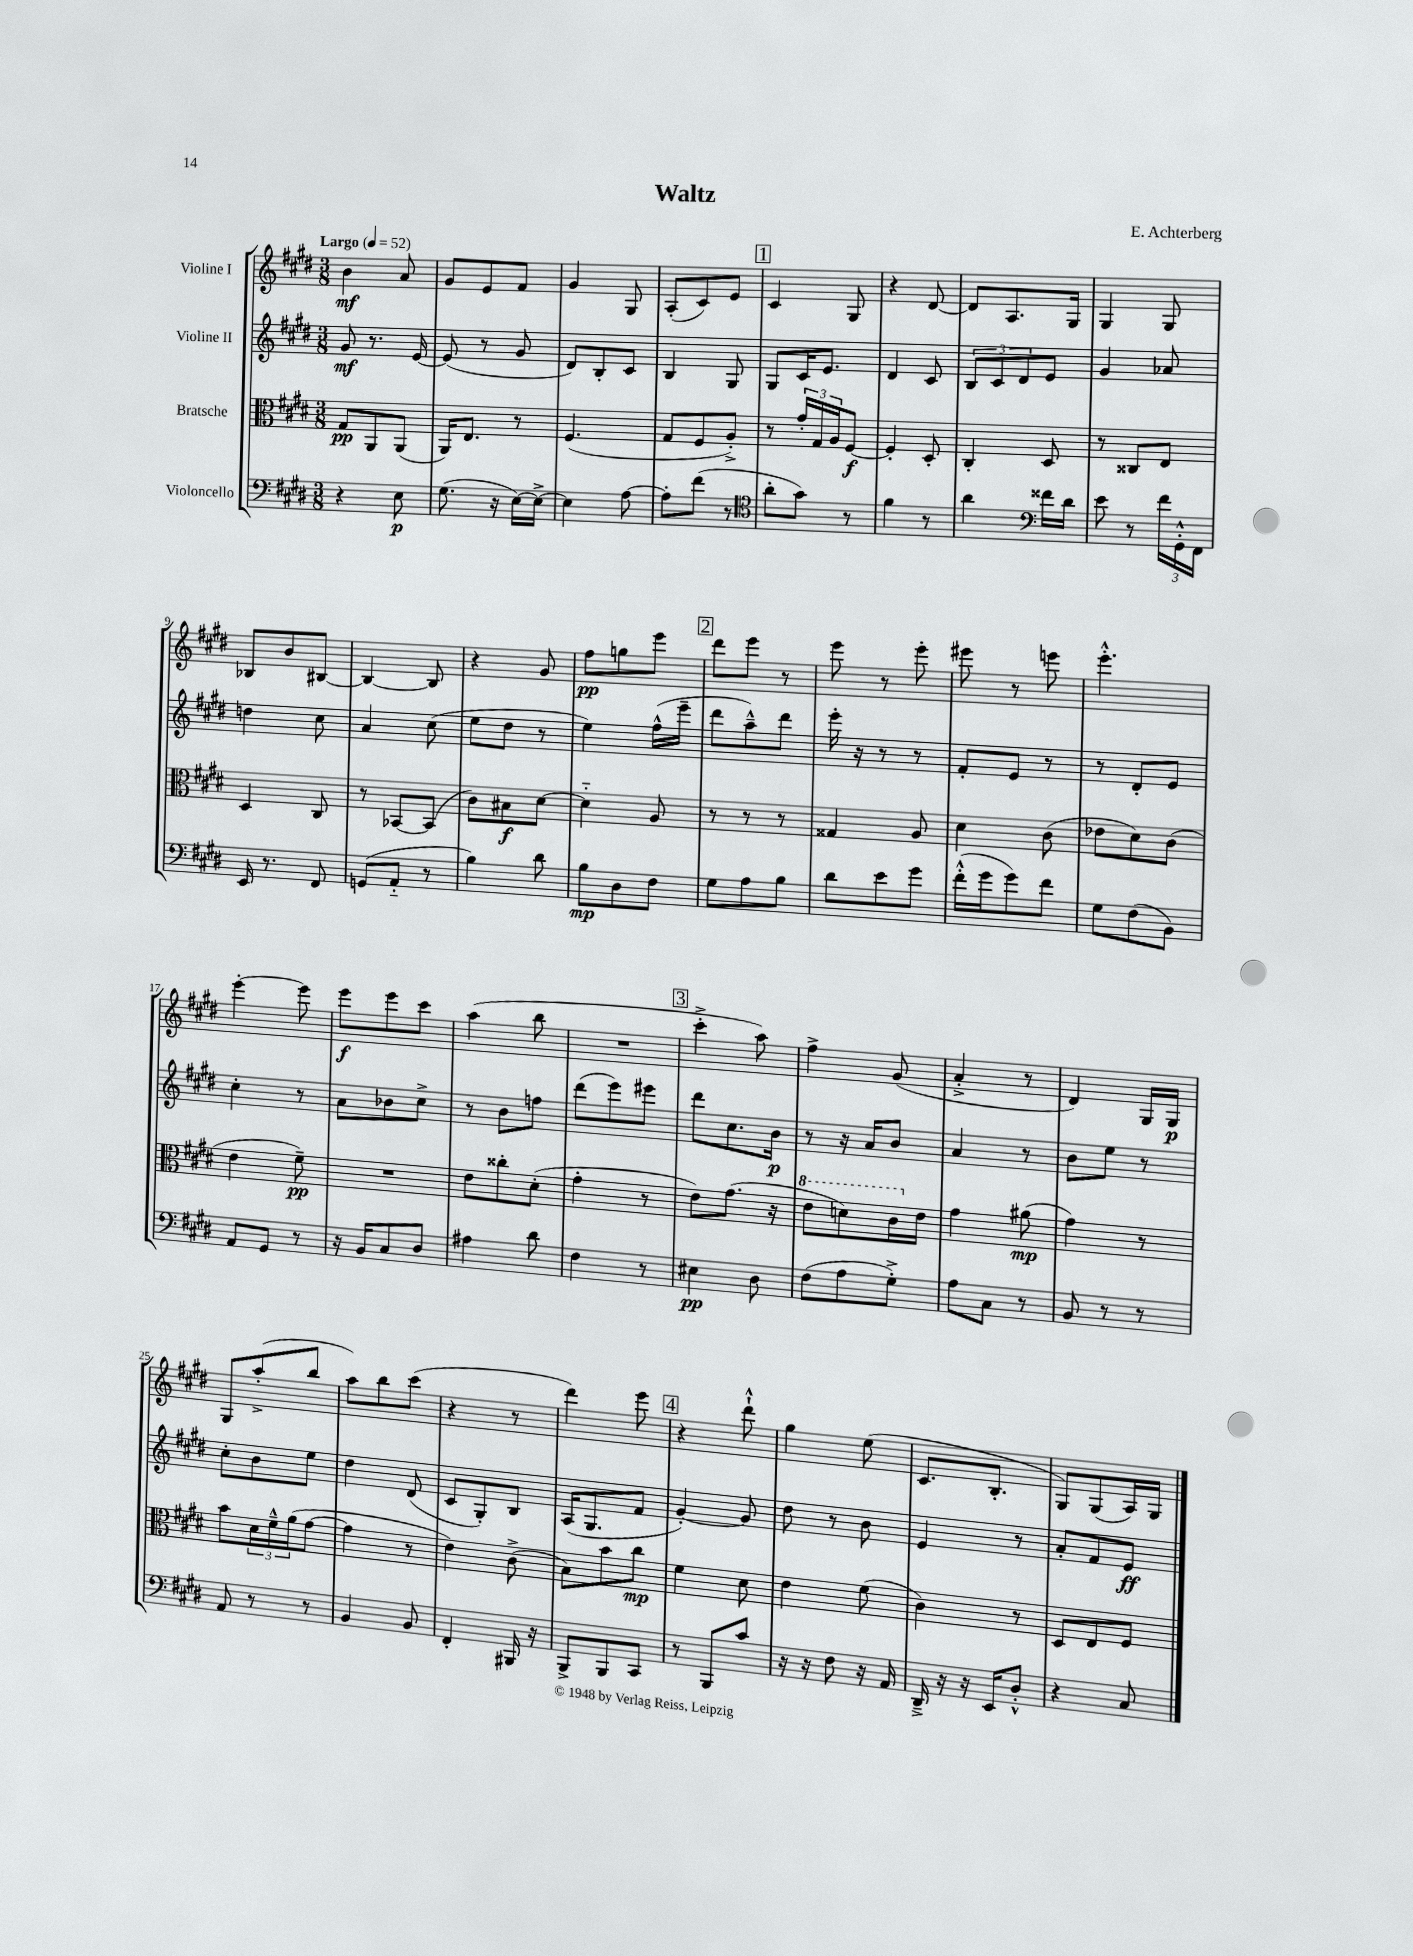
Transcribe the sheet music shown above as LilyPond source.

\header { title = "Waltz" composer = "E. Achterberg" }
<<
\new StaffGroup <<
\new Staff = "s0" \with { instrumentName = "Violine I" } {
    \clef treble \key e \major \numericTimeSignature \time 3/8 \tempo "Largo" 4 = 52
    b'4\mf a'8 |
    gis'8 e'8 fis'8 |
    gis'4 gis8 |
    a8-.( cis'8) e'8 |
    \mark \markup { \box "1" } cis'4 gis8 |
    r4 dis'8~ |
    dis'8 a8. gis16 |
    gis4 gis8 |
    bes8 b'8 bis8~ |
    bis4~ bis8 |
    r4 gis'8 |
    fis''8\pp g''8 e'''8 |
    \mark \markup { \box "2" } dis'''8 e'''8 r8 |
    e'''8 r8 e'''8-. |
    eis'''8 r8 e'''8 |
    e'''4.-.-^ |
    e'''4~-. e'''8 |
    e'''8\f e'''8 cis'''8 |
    a''4( b''8 |
    R4. |
    \mark \markup { \box "3" } cis'''4-.-> a''8) |
    fis''4-> gis'8( |
    a'4-.-> r8 |
    dis'4) gis16 gis16\p |
    gis8 a''8-.->( b''8 |
    a''8) b''8 cis'''8( |
    r4 r8 |
    dis'''4) e'''8 |
    \mark \markup { \box "4" } r4 dis'''8-!-^ |
    gis''4 e''8( |
    cis'8. b8.-. |
    gis8) gis8( a16) gis16 \bar "|." |
}
\new Staff = "s1" \with { instrumentName = "Violine II" } {
    \clef treble \key e \major \numericTimeSignature \time 3/8
    gis'8\mf r8. e'16~ |
    e'8( r8 gis'8 |
    dis'8) b8-. cis'8 |
    b4 gis8 |
    \mark \markup { \box "1" } gis8 cis'16 e'8. |
    dis'4 cis'8 |
    \tuplet 3/2 { b8 cis'8 dis'8 } e'8 |
    gis'4 aes'8 |
    d''4 cis''8 |
    a'4 cis''8( |
    e''8 dis''8 r8 |
    e''4) fis''16-^( e'''16-- |
    \mark \markup { \box "2" } dis'''8 a''8---^) dis'''8 |
    e'''16-. r16 r8 r8 |
    fis'8-. e'8 r8 |
    r8 dis'8-. e'8 |
    cis''4-. r8 |
    a'8 bes'8 cis''8-> |
    r8 b'8 f''8 |
    dis'''8( e'''8) eis'''8 |
    \mark \markup { \box "3" } dis'''8 cis''8. b'16\p |
    r8 r16 a'16 b'8 |
    a'4 r8 |
    b'8 e''8 r8 |
    cis''8-. b'8 e''8 |
    dis''4 dis'8( |
    cis'8 gis8-.) b8 |
    a16( gis8. fis'8 |
    \mark \markup { \box "4" } gis'4~-.) gis'8 |
    dis''8 r8 b'8 |
    e'4 r8 |
    a'8-. fis'8 e'8\ff \bar "|." |
}
\new Staff = "s2" \with { instrumentName = "Bratsche" } {
    \clef alto \key e \major \numericTimeSignature \time 3/8
    gis8\pp a,8 a,8( |
    a,16) e8. r8 |
    fis4.( |
    gis8 fis8 a8-.->) |
    \mark \markup { \box "1" } r8 \tuplet 3/2 { gis'16-. gis16 a16 } fis8~\f |
    fis4-. dis8-. |
    cis4-. dis8 |
    r8 cisis8 e8 |
    dis4 cis8 |
    r8 bes,8~ bes,8( |
    cis'8) bis8\f dis'8~ |
    dis'4-_ a8 |
    \mark \markup { \box "2" } r8 r8 r8 |
    gisis4 a8 |
    dis'4 cis'8( |
    ees'8 dis'8) cis'8( |
    e'4 fis'8--\pp) |
    R4. |
    e'8 cisis''8-. dis'8-.( |
    gis'4-. r8 |
    \mark \markup { \box "3" } e'8) gis'8.( r16 |
    \ottava #1 e''8 d''8) cis''16 \ottava #0 e'16 |
    gis'4 ais'8\mp( |
    gis'4) r8 |
    b'8 \tuplet 3/2 { dis'16 fis'16---^ a'16( } gis'8~ |
    gis'4 r8 |
    e'4) cis'8->( |
    b8) b'8 cis''8\mp |
    \mark \markup { \box "4" } fis'4 dis'8 |
    e'4 fis'8( |
    cis'4) r8 |
    dis8 e8 fis8 \bar "|." |
}
\new Staff = "s3" \with { instrumentName = "Violoncello" } {
    \clef bass \key e \major \numericTimeSignature \time 3/8
    r4 e8\p |
    gis8.( r16 e16~) e16~-> |
    e4 a8~ |
    a8-. fis'8( r8 |
    \mark \markup { \box "1" } \clef tenor a'8-. gis'8) r8 |
    fis'4 r8 |
    a'4 \clef bass fisis'16 dis'16 |
    e'8 r8 \tuplet 3/2 { fis'16 gis,16-.-^ fis,16 } |
    e,16 r8. fis,8 |
    g,8( a,8-_ r8 |
    b4) dis'8 |
    b8\mp dis8 fis8 |
    \mark \markup { \box "2" } gis8 a8 b8 |
    dis'8 e'8 gis'8 |
    fis'16-.-^( gis'16 gis'8) fis'8 |
    gis8 fis8( b,8) |
    a,8 gis,8 r8 |
    r16 b,16 cis8 dis8 |
    ais4 dis'8 |
    fis4 r8 |
    \mark \markup { \box "3" } eis4\pp dis8 |
    fis8( a8 gis8-.->) |
    a8 cis8 r8 |
    b,8 r8 r8 |
    a,8 r8 r8 |
    b,4 b,8 |
    fis,4-. bis,,16 r16 |
    b,,8-> b,,8 cis,8 |
    \mark \markup { \box "4" } r8 b,,8 cis'8 |
    r16 r16 fis8 r16 a,16 |
    dis,16---> r16 r16 e,16 dis8-.-^ |
    r4 cis8 \bar "|." |
}
>>
>>
